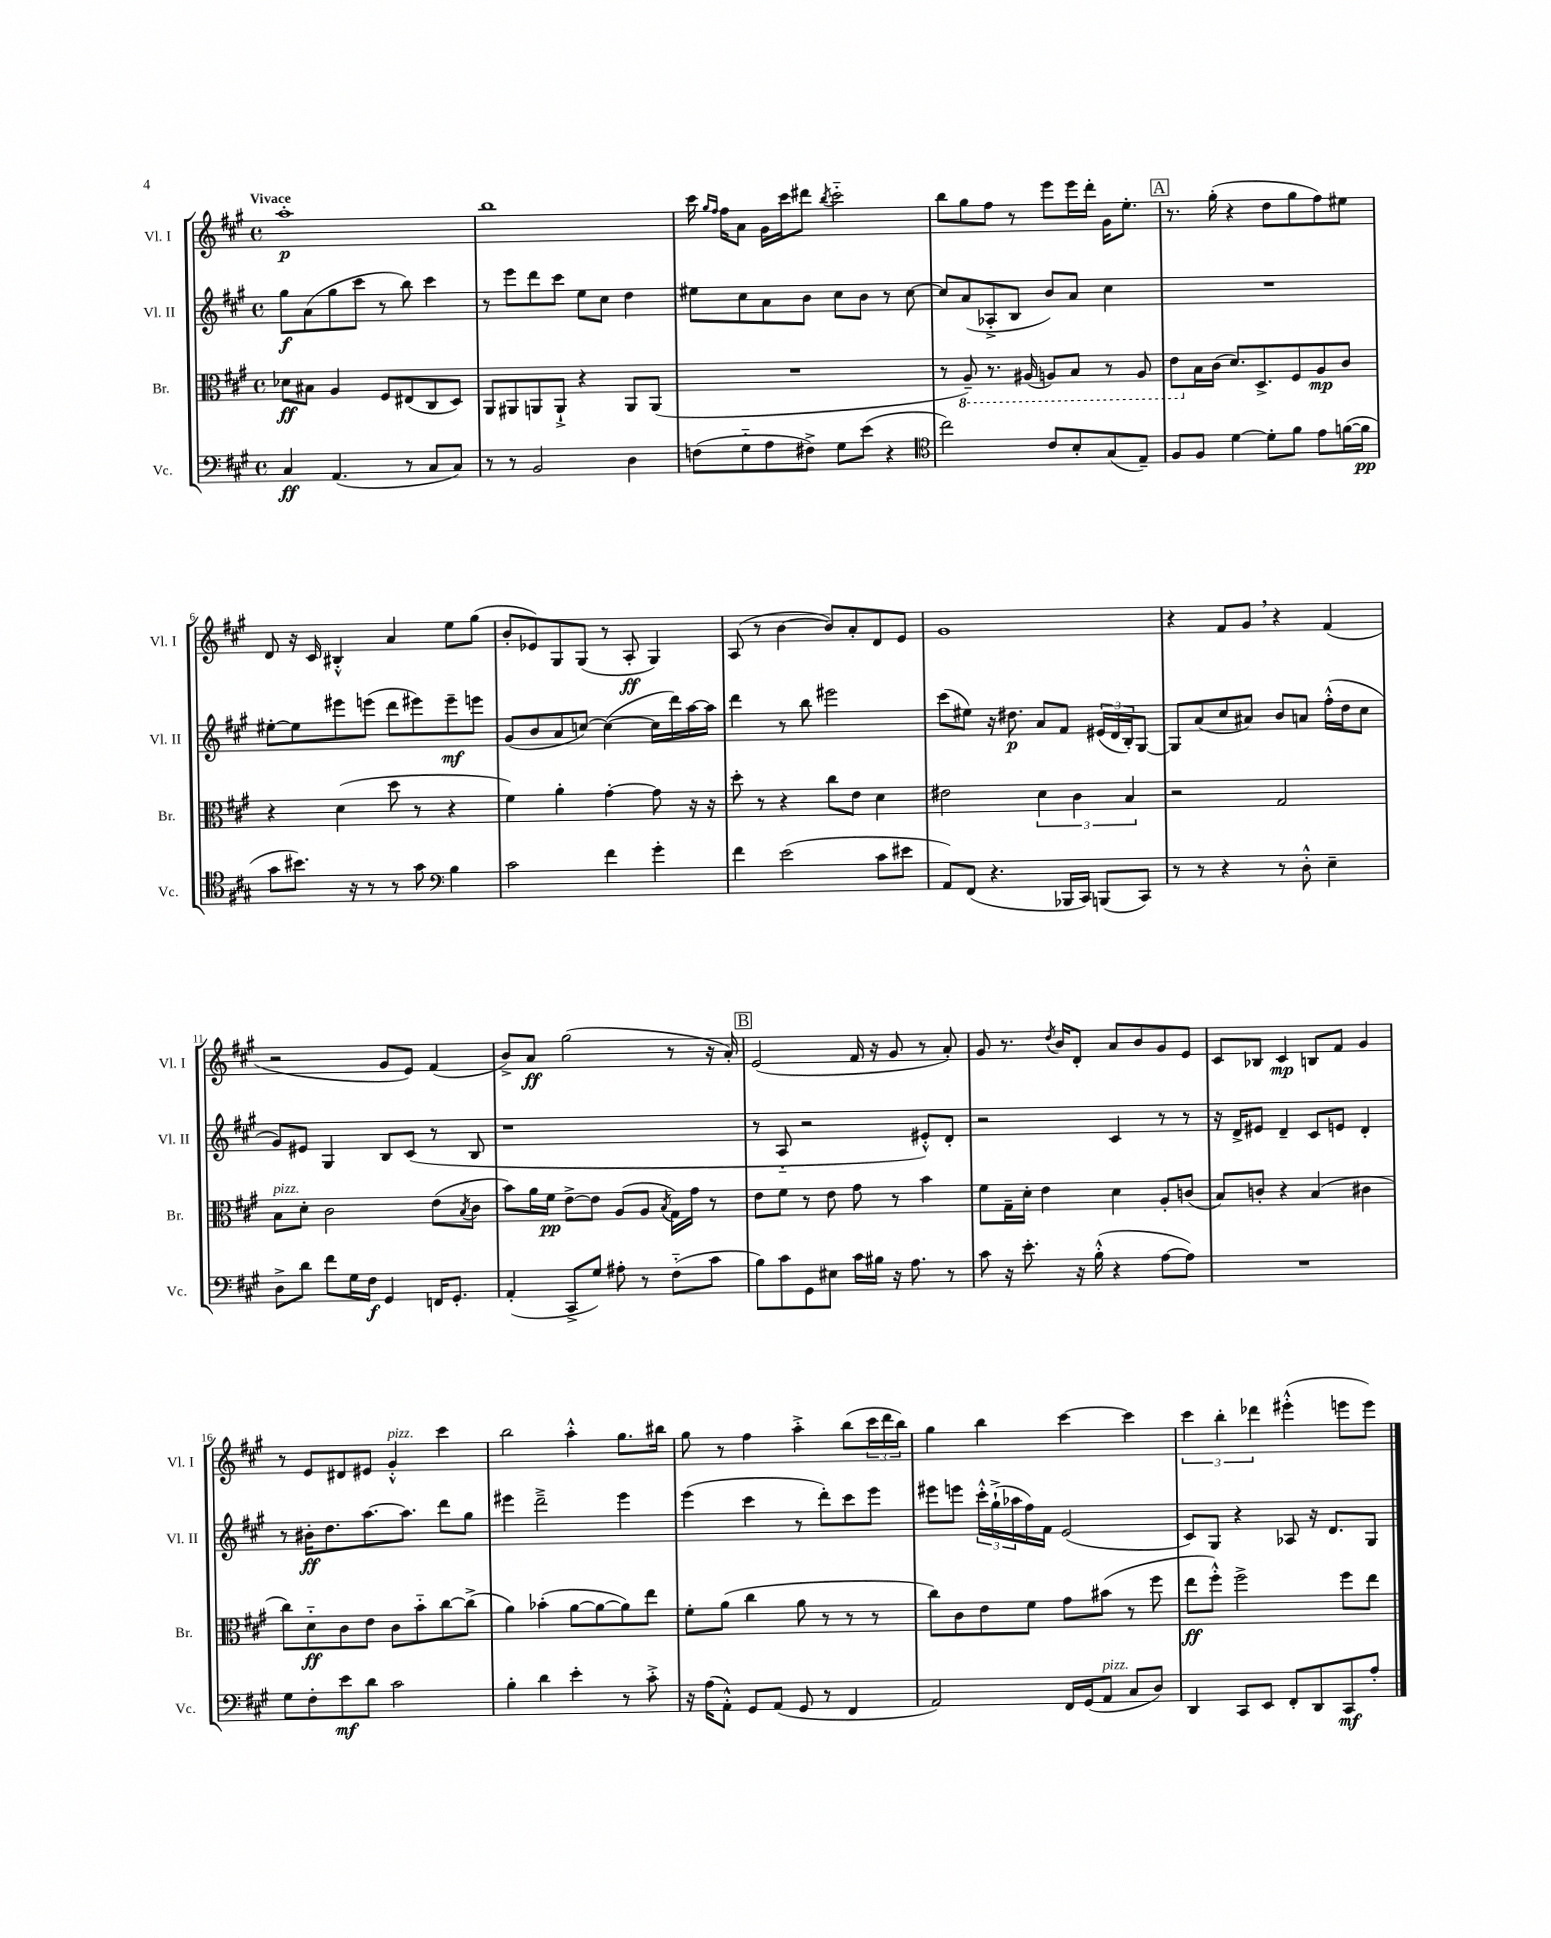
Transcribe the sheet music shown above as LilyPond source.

<<
\new StaffGroup <<
\new Staff = "s0" \with { instrumentName = "Vl. I" shortInstrumentName = "Vl. I" } {
    \clef treble \key a \major \defaultTimeSignature \time 4/4 \tempo "Vivace"
    a''1-.\p |
    b''1 |
    cis'''16 \grace { gis''16 fis''16 } fis''16 a'8 gis'16 cis'''16 dis'''8 \acciaccatura { b''8 } cis'''2-_ |
    b''8 gis''8 fis''8 r8 e'''8 e'''16 d'''16-. gis'16 e''8.-. |
    \mark \markup { \box "A" } r8. gis''16-.( r4 d''8 gis''8 fis''8) eis''8 |
    d'8 r16 cis'16 bis4-.-^ a'4 e''8 gis''8( |
    b'8-. ees'8) gis8 gis8( r8 a8-.\ff gis4) |
    a8( r8 b'4~ b'8) a'8-. d'8 e'8 |
    gis'1 |
    r4 fis'8 gis'8 \breathe r4 fis'4( |
    r2 gis'8 e'8) fis'4( |
    b'8->) a'8\ff gis''2( r8 r16 a'16-.) |
    \mark \markup { \box "B" } e'2( fis'16 r16 gis'8 r8 a'8-.) |
    gis'8 r8. \acciaccatura { d''8 } b'16 d'8-. a'8 b'8 gis'8 e'8 |
    cis'8 bes8 cis'4\mp b8 fis'8 gis'4 |
    r8 e'8 dis'8 eis'8 gis'4-.-^^\markup { \italic "pizz." } cis'''4 |
    b''2 a''4-.-^ gis''8. bis''16 |
    gis''8 r8 fis''4 a''4-.-> b''8( \tuplet 3/2 { cis'''16 d'''16 b''16) } |
    gis''4 b''4 cis'''4~ cis'''4 |
    \tuplet 3/2 { cis'''4 b''4-. des'''4 } eis'''4-.-^( e'''8 e'''8) \bar "|." |
}
\new Staff = "s1" \with { instrumentName = "Vl. II" shortInstrumentName = "Vl. II" } {
    \clef treble \key a \major \defaultTimeSignature \time 4/4
    gis''8\f a'8( gis''8 cis'''8 r8 b''8) cis'''4 |
    r8 e'''8 d'''8 cis'''8 e''8 cis''8 d''4 |
    eis''8 cis''8 a'8 b'8 cis''8 b'8 r8 cis''8~ |
    cis''8 a'8( aes8-.-> b8 b'8) a'8 cis''4 |
    \mark \markup { \box "A" } R1 |
    eis''8~-. eis''8 eis'''8 e'''8( d'''8 eis'''8) eis'''8--\mf e'''8 |
    gis'8( b'8 a'8 c''8~) c''4~( c''16 d'''16) a''16~ a''16 |
    d'''4 r8 b''8 eis'''2 |
    cis'''8( eis''8) r16 dis''8.\p a'8 fis'8 \tuplet 3/2 { eis'16( d'16 b16-.) } gis8~ |
    gis8 a'8( cis''8 ais'8) b'8 a'8 fis''16-.-^( d''16 cis''8 |
    gis'8) eis'8 gis4 b8 cis'8( r8 b8 |
    r1 |
    \mark \markup { \box "B" } r8 a8-_ r2 eis'8-.-^) d'8-. |
    r2 cis'4 r8 r8 |
    r16 d'16-> eis'8 d'4-- cis'8 e'8 d'4-. |
    r8 bis'16-.\ff d''8. a''8.~ a''8. d'''8 gis''8 |
    eis'''4 d'''2---> eis'''4 |
    e'''4( cis'''4 r8 d'''8-.) cis'''8 e'''8 |
    eis'''8 e'''8 \tuplet 3/2 { cis'''16-.-^ gis''16-!->( aes''16 } fis''16) fis'16 e'2( |
    cis'8) gis8 r4 aes8 r16 d'8. gis8 \bar "|." |
}
\new Staff = "s2" \with { instrumentName = "Br." shortInstrumentName = "Br." } {
    \clef alto \key a \major \defaultTimeSignature \time 4/4
    des'8\ff bis8 a4 fis8 eis8( cis8 d8) |
    a,8 ais,8 a,8 a,8-!-> r4 a,8 a,8( |
    R1 |
    r8 \ottava #-1 a,8--) r8. ais,16( a,8) b,8 r8 a,8 |
    \mark \markup { \box "A" } e8 \ottava #0 b16 cis'16( d'8.) d8.-> fis8 a8\mp cis'8 |
    r4 d'4( d''8 r8 r4 |
    fis'4) a'4-. gis'4~-. gis'8 r16 r16 |
    d''8-. r8 r4 cis''8 e'8 d'4 |
    eis'2 \tuplet 3/2 { d'4 cis'4 b4 } |
    r2 gis2 |
    b8^\markup { \italic "pizz." } d'8-. cis'2 e'8( \acciaccatura { b8 } cis'8 |
    b'8) a'16 fis'16\pp e'8~-> e'8 a8( a8 \acciaccatura { b8 } gis16) gis'16 r8 |
    \mark \markup { \box "B" } e'8 fis'8 r8 e'8 gis'8 r8 b'4 |
    fis'8 gis16-- d'16-. e'4 d'4 a8-. c'8( |
    b8) c'8-. r4 b4( cis'4 |
    cis''8) d'8-_\ff cis'8 e'8 cis'8 b'8-_ cis''8~ cis''8->( |
    a'4) bes'4-.( a'8~ a'8~ a'8) e''8 |
    fis'8-. a'8( cis''4 a'8 r8 r8 r8 |
    cis''8) cis'8 e'8 fis'8 gis'8 bis'8( r8 fis''8 |
    e''8\ff fis''8-.-^) fis''2-> fis''8 e''8 \bar "|." |
}
\new Staff = "s3" \with { instrumentName = "Vc." shortInstrumentName = "Vc." } {
    \clef bass \key a \major \defaultTimeSignature \time 4/4
    cis4\ff a,4.( r8 cis8 cis8) |
    r8 r8 b,2 d4 |
    f8( gis8-_ a8 fis8->) gis8 e'8( r4 |
    \clef tenor cis''2) cis'8 b8-. gis8( e8--) |
    \mark \markup { \box "A" } fis8 fis8 d'4~ d'8-. fis'8 e'8 f'16~( f'16\pp |
    gis'8 bis'8.) r16 r8 r8 gis'8 \clef bass b4 |
    cis'2 fis'4 gis'4-. |
    fis'4 e'2( cis'8 eis'8 |
    a,8) fis,8( r4. bes,,16 cis,16) b,,8( cis,8) |
    r8 r8 r4 r8 d8-.-^ e4-- |
    d8-> d'8 fis'8 gis16 fis16\f gis,4 f,16 gis,8.-. |
    a,4-.( cis,8-> gis8) ais8-. r8 fis8-_( cis'8 |
    \mark \markup { \box "B" } b8) cis'8 gis,8 eis8 cis'16 bis16 r16 a8. r8 |
    cis'8 r16 e'8.-. r16 b16-.-^( r4 a8~ a8) |
    R1 |
    gis8 fis8-. e'8\mf d'8 cis'2 |
    b4-. d'4 e'4-. r8 cis'8-.-> |
    r16 a16( a,8-.-^) gis,8 a,8( gis,8 r8 fis,4 |
    a,2) fis,16 gis,16( a,8^\markup { \italic "pizz." } cis8 d8) |
    d,4 cis,8 e,8 fis,8-. d,8 cis,8\mf a8-. \bar "|." |
}
>>
>>
